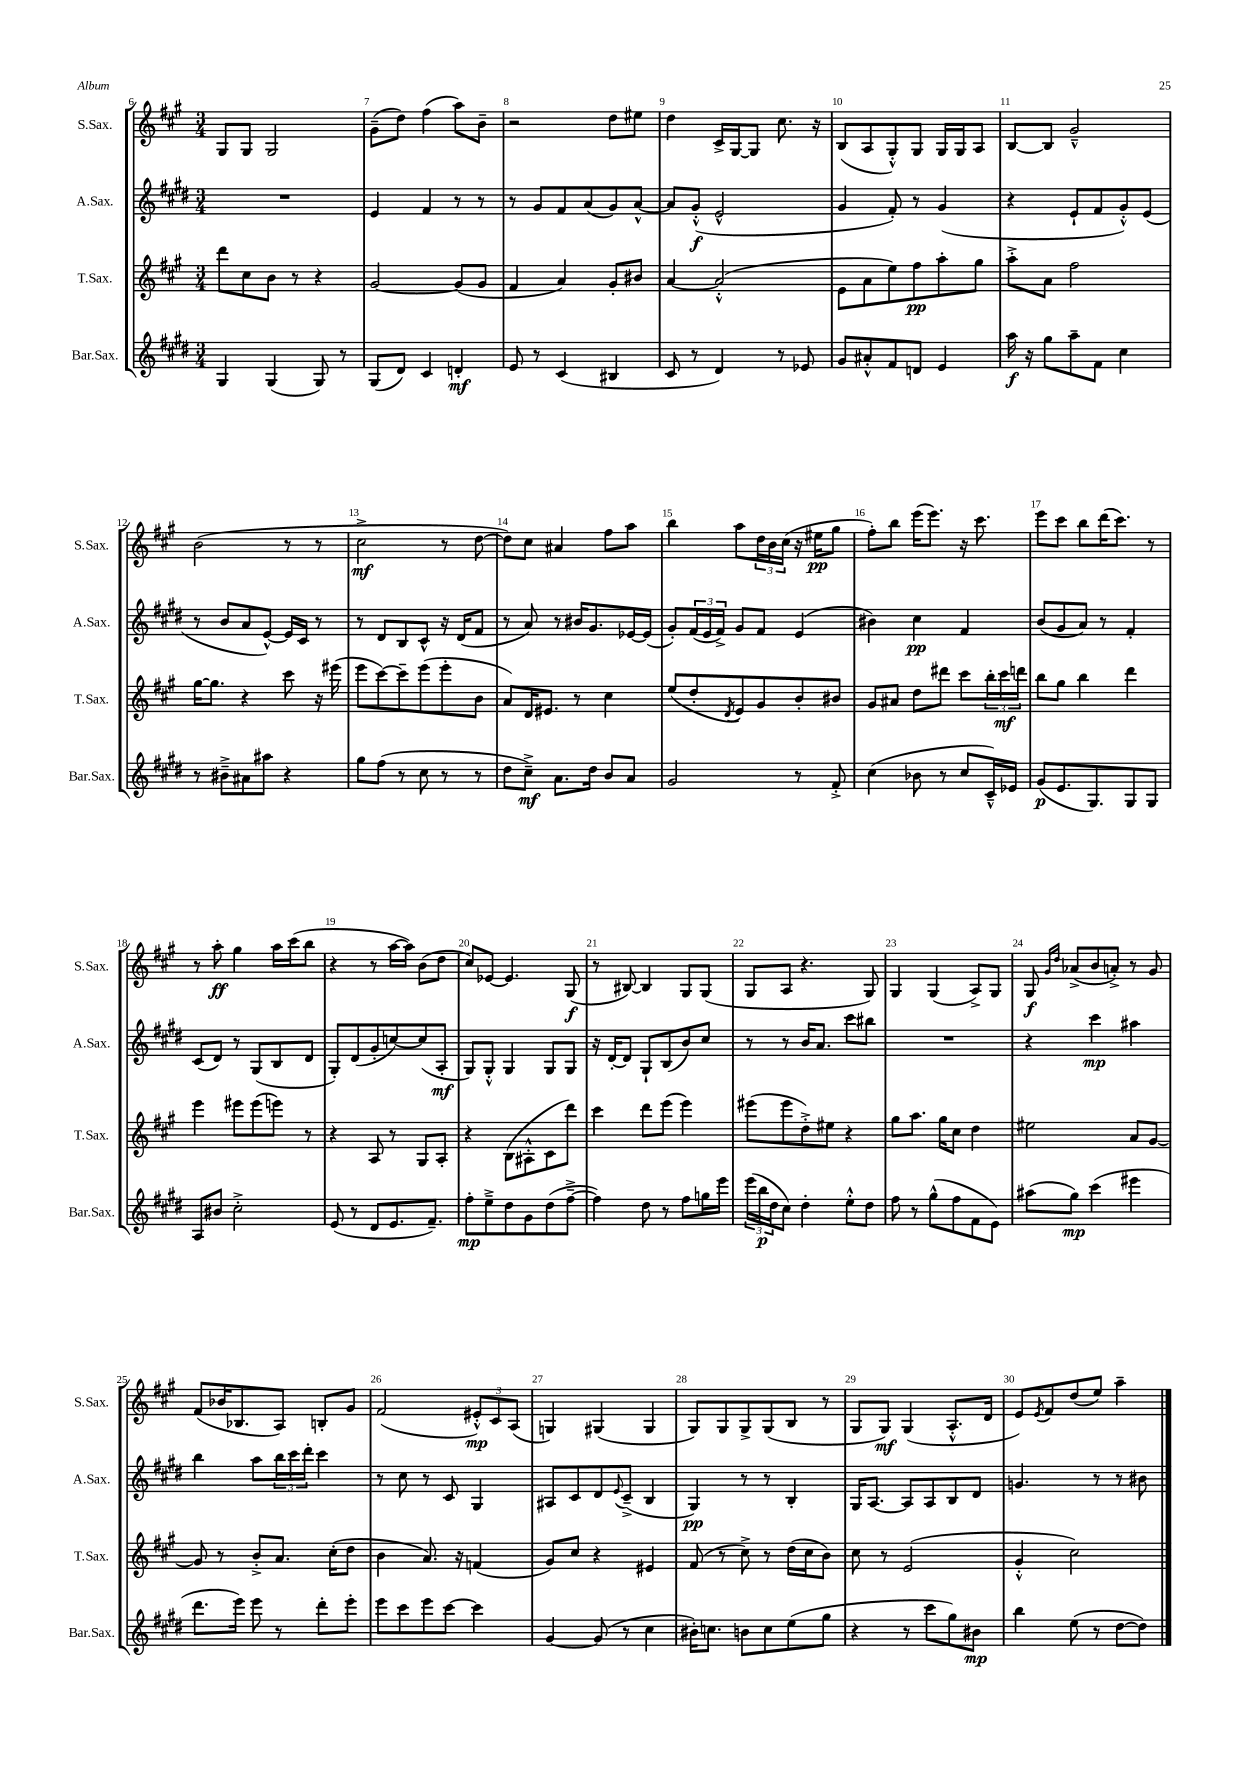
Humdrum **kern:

**kern	**kern	**kern	**kern
*staff4	*staff3	*staff2	*staff1
*clefG2	*clefG2	*clefG2	*clefG2
*k[f#c#g#d#]	*k[f#c#g#]	*k[f#c#g#d#]	*k[f#c#g#]
*M3/4	*M3/4	*M3/4	*M3/4
4G#	8ddd	2.r	8G#
.	8cc#	.	8G#
(4G#	8b	.	2G#
.	8r	.	.
8G#)	4r	.	.
8r	.	.	.
=	=	=	=
(8G#	[2g#	4e	(8g#~
8d#)	.	.	8dd)
4c#	.	4f#	(4ff#
4d'	(8g#]	8r	8aa)
.	8g#	8r	8b~
=	=	=	=
8e	4f#	8r	2r
8r	.	8g#	.
(4c#	4a)	8f#	.
.	.	(8a	.
4B#	8g#'	8g#)	8dd
.	8b#	[8a^^	8ee#
=	=	=	=
8c#	[4a	8a]	4dd
8r	.	(8g#'^^	.
4d#)	(2a'^^]	2e^^	16c#^
.	.	.	[16G#
.	.	.	8G#]
8r	.	.	8.cc#
8e-	.	.	.
.	.	.	16r
=	=	=	=
8g#	8e	4g#	(8B
8a#'^^	8a	.	8A
8f#	8ee)	8f#')	8G#'^^)
8d	8ff#	8r	8G#
4e	8aa'	(4g#	16G#
.	.	.	16G#
.	8gg#	.	8A
=	=	=	=
16aa	8aa'^	4r	[8B
16r	.	.	.
8gg#	8a	.	8B]
8aa~	2ff#	8e`	2g#~^^
8f#	.	8f#	.
4cc#	.	8g#'^^)	.
.	.	(8e	.
=	=	=	=
8r	[16gg#	8r	(2b
.	8.gg#]	.	.
8b#~^	.	8b	.
8a#	4r	8a	.
8aa#	.	[8e^^)	.
4r	8ccc#	16e]	8r
.	.	16c#	.
.	16r	8r	8r
.	(16eee#	.	.
=	=	=	=
8gg#	8eee	8r	2cc#^
(8ff#	[8ccc#)	8d#	.
8r	8ccc#~]	8B	.
8cc#	(8eee	8c#^^	.
8r	8eee'	16r	8r
.	.	(16d#	.
8r	8b	8f#	[8dd
=	=	=	=
8dd#	8a)	8r	8dd])
8cc#~^)	16d	8a)	8cc#
.	8.e#	.	.
8.a	.	8r	4a#
.	8r	16b#	.
16dd#	.	8.g#	.
8b	4cc#	.	8ff#
8a	.	[16e-	8aa
.	.	(16e-]	.
=	=	=	=
2g#	(8ee	8g#')	4bb
.	8dd'	(24f#	.
.	.	24e	.
.	.	24f#^)	.
.	8qd	.	.
.	8e)	8g#	8aa
.	8g#	8f#	24dd
.	.	.	24b
.	.	.	(24cc#
8r	8b'	(4e	16r
.	.	.	16ee#
8f#'^	8b#	.	8gg#
=	=	=	=
(4cc#	8g#	4b#)	8ff#')
.	8a#	.	8bb
8b-	8dd	4cc#	(16eee
.	.	.	8.eee)
8r	8ddd#	.	.
8cc#	8ccc#	4f#	16r
.	.	.	8.ccc#
16c#~^^)	24bb'	.	.
.	24ccc#	.	.
16e-	.	.	.
.	24ddd	.	.
=	=	=	=
(8g#	8bb	(8b	8eee
8.e	8gg#	8g#	8ccc#
.	4bb	8a)	8bb
8.G#)	.	.	.
.	.	8r	(16ddd
.	.	.	8.ccc#)
8G#	4ddd	4f#'	.
8G#	.	.	8r
=	=	=	=
8A	4eee	(8c#	8r
8b#	.	8d#)	8aa'
2cc#'^	8eee#	8r	4gg#
.	(8eee#	(8G#	.
.	8eee)	8B	16aa
.	.	.	(16ccc#
.	8r	8d#	8bb
=	=	=	=
(8e	4r	8G#')	4r
8r	.	(8d#	.
8d#	8A	8g#'	8r
8.e	8r	[8cc)	[16aa
.	.	.	16aa])
.	8G#	(8cc]	(8b
8.f#~)	.	.	.
.	8A'	8A'	8dd
=	=	=	=
8ff#'	4r	8G#)	8cc#)
8ee~^	.	8G#'^^	[8e-
8dd#	(8B	4G#	4.e-]
8g#	8A#'^^	.	.
(8dd#	8c#	8G#	.
[8ff#~^	8ddd)	8G#	(8G#
=	=	=	=
4ff#])	4ccc#	16r	8r
.	.	[16d#'	.
.	.	8d#]	[8B#)
8dd#	8ddd	8G#`	4B#]
8r	(8eee	(8B	.
8ff#	4eee)	8b)	8G#
16gg	.	8cc#	(8G#
16eee	.	.	.
=	=	=	=
(24eee	(8eee#	8r	8G#
24bb	.	.	.
24dd#	.	.	.
8cc#)	8eee#	8r	8A
4dd#'	8dd'^)	16b	4.r
.	.	8.a	.
.	8ee#	.	.
8ee'^^	4r	8ccc#	.
8dd#	.	8bb#	8G#)
=	=	=	=
8ff#	8gg#	2.r	4G#
8r	8.aa	.	.
(8gg#^^	.	.	(4G#
.	16gg#	.	.
8ff#	8cc#	.	.
8f#	4dd	.	8A^)
8e)	.	.	8G#
=	=	=	=
(8aa#	2ee#	4r	8G#
.	.	.	16qqg#
.	.	.	16qqdd
8gg#)	.	.	(8a-^
(4ccc#	.	4ccc#	8b
.	.	.	8a'^)
4eee#	8a	4aa#	8r
.	[8g#	.	8g#
=	=	=	=
8.ddd#	8g#]	4bb	(8f#
.	8r	.	16b-
16eee)	.	.	8.B-
8eee	8b'^	8aa	.
8r	8.a	24bb	8A)
.	.	24ccc#	.
.	.	24ddd#'	.
8ddd#'	.	4ccc#	8B'
.	(16cc#'	.	.
8eee'	8dd	.	8g#
=	=	=	=
8eee	4b	8r	(2f#
8ccc#	.	8cc#	.
8eee	8.a)	8r	.
[8ccc#	.	8c#	.
.	16r	.	.
4ccc#]	(4f	4G#	12e#'^^)
.	.	.	12c#
.	.	.	(12A
=	=	=	=
[4g#	8g#)	8A#	4G)
.	8cc#	8c#	.
(8g#]	4r	8d#	(4G#
.	.	8qqe	.
8r	.	(8c#~^	.
4cc#	4e#	4B	4G#
=	=	=	=
16b#')	(8f#	4G#)	8G#)
8.cc	.	.	.
.	8r	.	8G#
8b	8cc#^)	8r	8G#^
8cc	8r	8r	(8G#
(8ee	(16dd	4B'	8B
.	16cc#	.	.
8gg#	8b)	.	8r
=	=	=	=
4r	8cc#	16G#	8G#
.	.	[8.A	.
.	8r	.	8G#)
8r	(2e	8A]	(4G#
8ccc#	.	8A	.
8gg#)	.	8B	8.A'^^
8b#	.	8d#	.
.	.	.	16d
=	=	=	=
4bb	4g#'^^	4.g	8e)
.	.	.	8qe
.	.	.	8f#
(8ee	2cc#)	.	(8dd
8r	.	8r	8ee)
[8dd#	.	8r	4aa~
8dd#])	.	8b#	.
==	==	==	==
*-	*-	*-	*-
